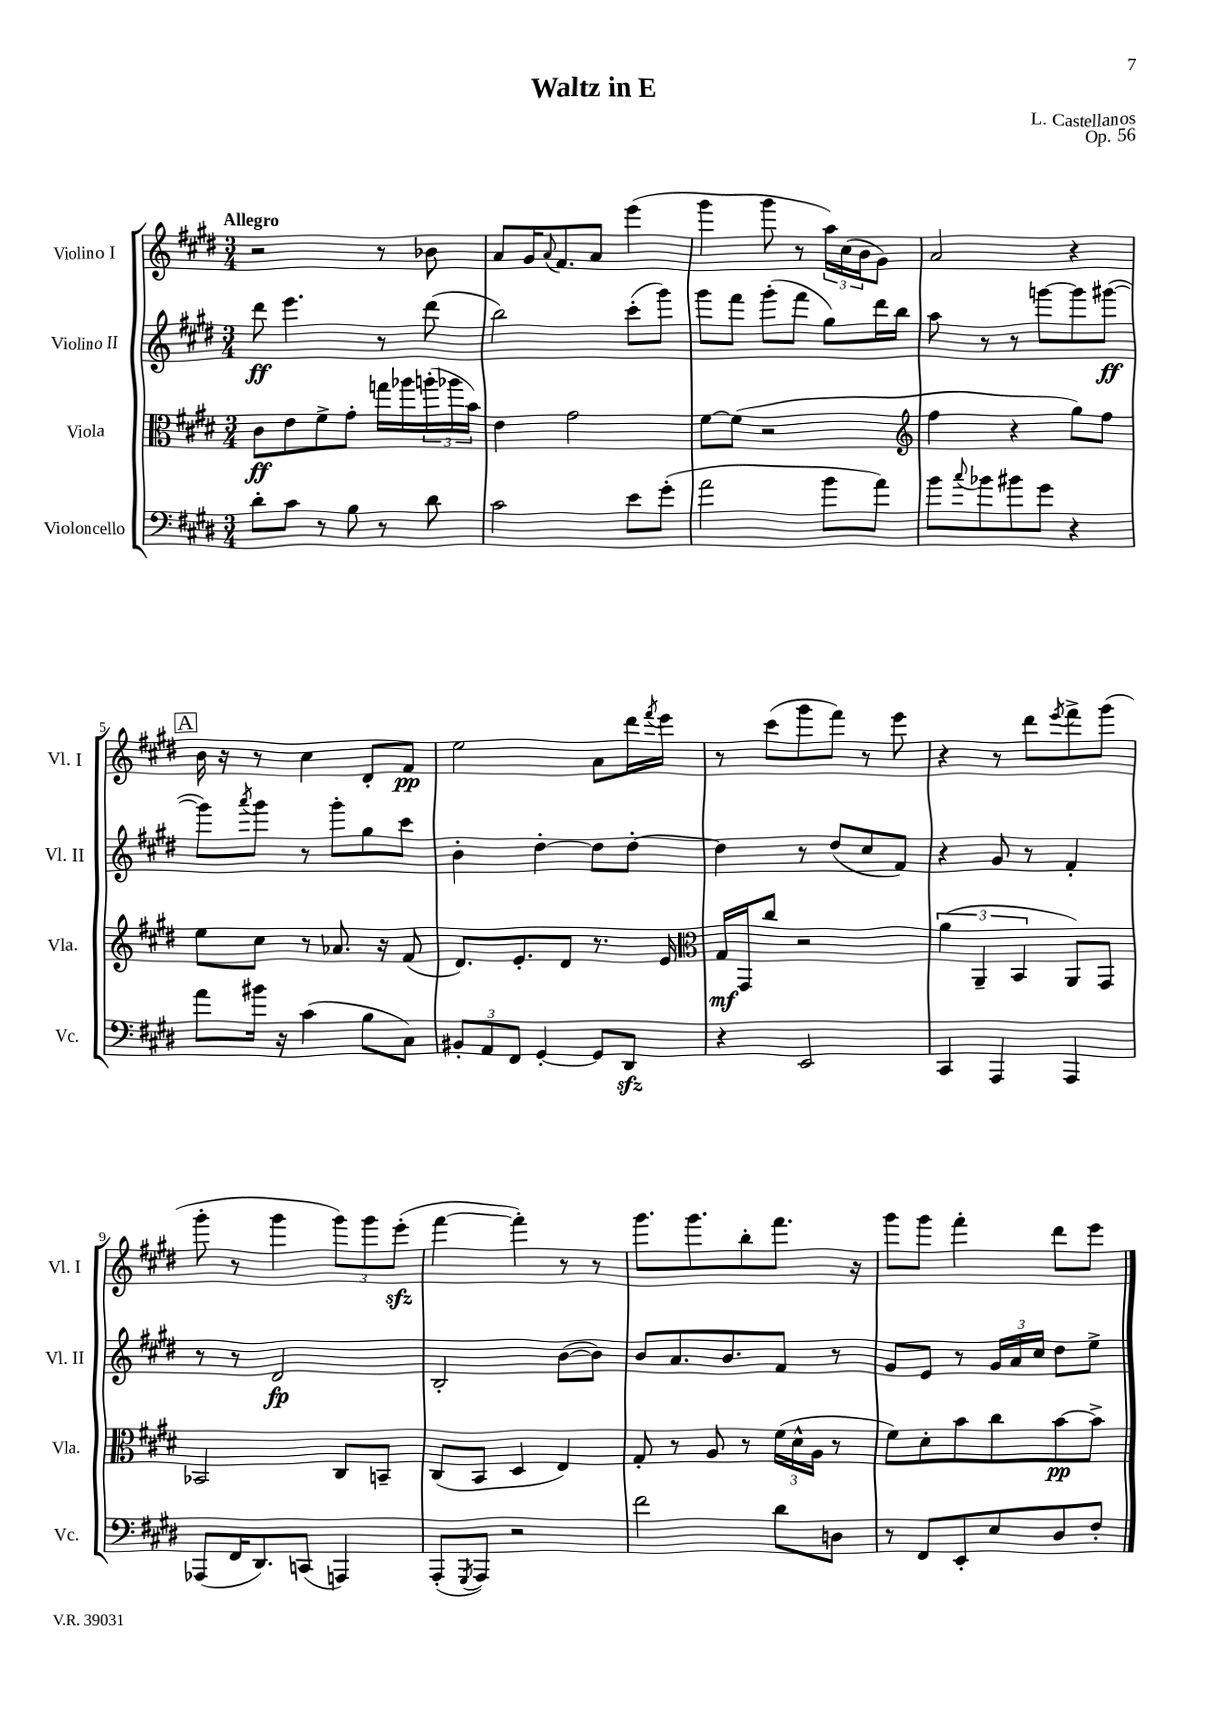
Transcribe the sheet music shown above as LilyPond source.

\header { title = "Waltz in E" composer = "L. Castellanos" opus = "Op. 56" }
<<
\new StaffGroup <<
\new Staff = "s0" \with { instrumentName = "Violino I" shortInstrumentName = "Vl. I" } {
    \clef treble \key e \major \numericTimeSignature \time 3/4 \tempo "Allegro"
    r2 r8 bes'8 |
    a'8 gis'16 \appoggiatura { a'8 } fis'8. a'8 e'''4( |
    gis'''4 gis'''8 r8 \tuplet 3/2 { a''16) cis''16( b'16 } gis'8) |
    a'2 r4 |
    \mark \markup { \box "A" } b'16 r16 r8 cis''4 dis'8-. fis'8\pp |
    e''2 a'8 dis'''16 \acciaccatura { fis'''8 } e'''16 |
    r8 cis'''8( gis'''8 fis'''8) r8 e'''8 |
    r4 r8 dis'''8 \acciaccatura { e'''8 } fis'''8-> gis'''8( |
    gis'''8-. r8 gis'''4 \tuplet 3/2 { gis'''8) gis'''8 e'''8-.\sfz( } |
    fis'''4~ fis'''4-.) r8 r8 |
    gis'''8. gis'''8. b''8-. fis'''8. r16 |
    gis'''8 gis'''8 fis'''4-. dis'''8 e'''8 \bar "|." |
}
\new Staff = "s1" \with { instrumentName = "Violino II" shortInstrumentName = "Vl. II" } {
    \clef treble \key e \major \numericTimeSignature \time 3/4
    dis'''8\ff e'''4. r8 dis'''8( |
    b''2) cis'''8-.( gis'''8) |
    gis'''8 fis'''8 gis'''8-.( fis'''8 gis''8) dis'''16 b''16 |
    a''8 r8 r8 g'''8~ g'''8 gis'''8~\ff( |
    \mark \markup { \box "A" } gis'''8) \acciaccatura { a'''8 } gis'''8 r8 gis'''8-. gis''8 cis'''8 |
    b'4-. dis''4~-. dis''8 dis''8~-. |
    dis''4 r8 dis''8( cis''8 fis'8) |
    r4 gis'8 r8 fis'4-. |
    r8 r8 dis'2\fp |
    b2-. b'8~( b'8) |
    b'8 a'8. b'8. fis'8 r8 |
    gis'8 e'8 r8 \tuplet 3/2 { gis'16 a'16 cis''16 } dis''8 e''8-> \bar "|." |
}
\new Staff = "s2" \with { instrumentName = "Viola" shortInstrumentName = "Vla." } {
    \clef alto \key e \major \numericTimeSignature \time 3/4
    cis'8\ff e'8 fis'8-> gis'8-. g''16 aes''16 \tuplet 3/2 { a''16-.( aes''16 b'16) } |
    e'4 gis'2 |
    fis'8~ fis'8( r2 |
    \clef treble fis''4 r4 gis''8) fis''8 |
    \mark \markup { \box "A" } e''8 cis''8 r8 aes'8. r16 fis'8( |
    dis'8.) e'8.-. dis'8 r8. e'16 |
    \clef alto gis16\mf gis,16 cis''8 r2 |
    \tuplet 3/2 { a'4( a,4-- b,4 } a,8) gis,8 |
    bes,2 cis8 b,8-- |
    cis8( b,8 dis4 e4) |
    gis8-. r8 a8 r8 \tuplet 3/2 { fis'16( dis'16-^ a16 } r8 |
    fis'8) dis'8-. b'8 cis''8 b'8~\pp b'8-> \bar "|." |
}
\new Staff = "s3" \with { instrumentName = "Violoncello" shortInstrumentName = "Vc." } {
    \clef bass \key e \major \numericTimeSignature \time 3/4
    dis'8-. cis'8 r8 b8 r8 dis'8 |
    cis'2 e'8 gis'8-.( |
    a'2 b'8 a'8) |
    b'8 \appoggiatura { cis''8 } bes'8 bis'8 gis'8 r4 |
    \mark \markup { \box "A" } a'8 bis'16 r16 cis'4( b8 cis8) |
    \tuplet 3/2 { bis,8-. a,8 fis,8 } gis,4~-. gis,8 dis,8\sfz |
    r4 e,2 |
    cis,4 a,,4 a,,4 |
    aes,,8( fis,16 dis,8.) c,8( a,,4) |
    a,,8-.( \acciaccatura { gis,,8 } a,,8) r2 |
    fis'2 dis'8 d8 |
    r8 fis,8 e,8-. e8 dis8 fis8-. \bar "|." |
}
>>
>>
